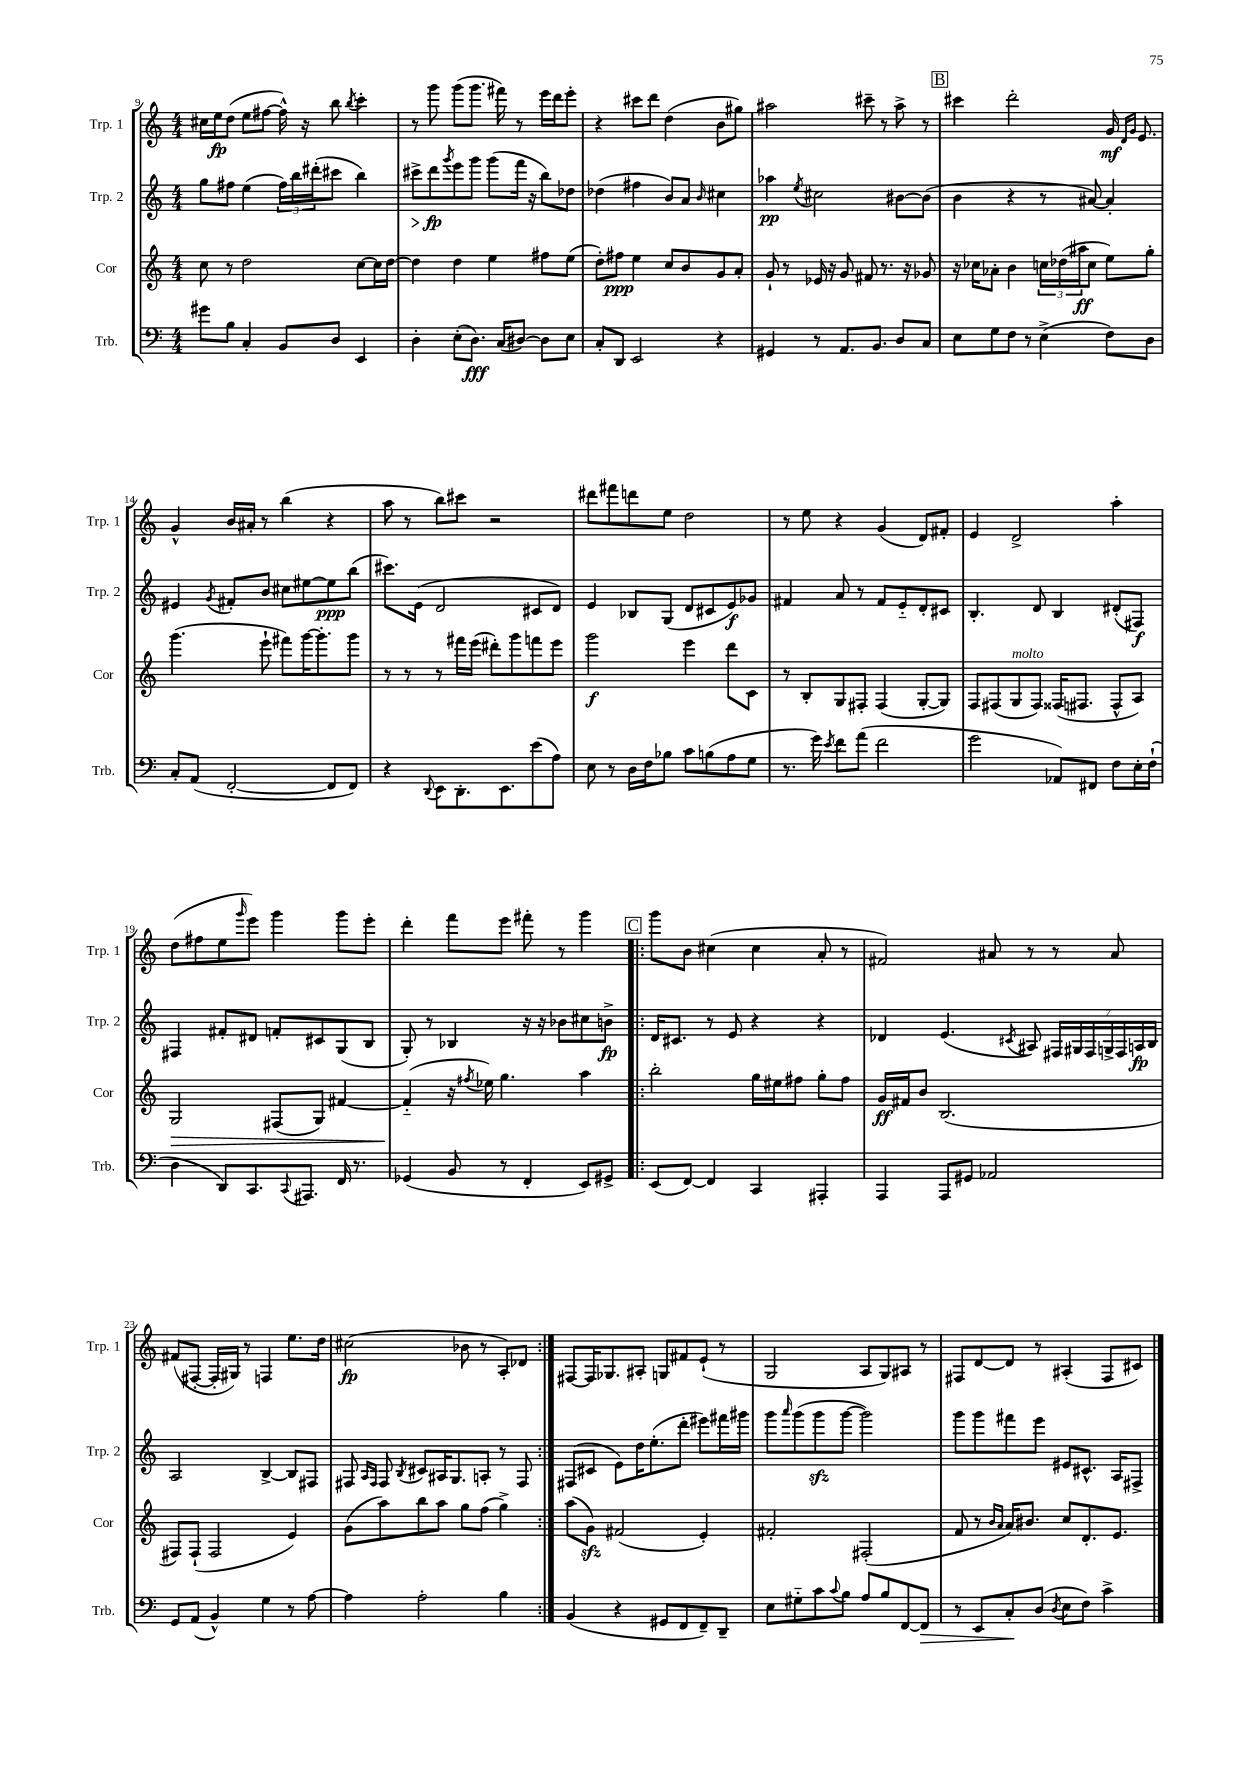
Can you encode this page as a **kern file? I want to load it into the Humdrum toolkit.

**kern	**dynam	**kern	**dynam	**kern	**dynam	**kern	**dynam
*part4	*part4	*part3	*part3	*part2	*part2	*part1	*part1
*staff4	*staff4	*staff3	*staff3	*staff2	*staff2	*staff1	*staff1
*I"Trb.	*	*I"Cor	*	*I"Trp. 2	*	*I"Trp. 1	*
*I'Trb.	*	*I'Cor	*	*I'Trp. 2	*	*I'Trp. 1	*
*clefF4	*	*clefG2	*	*clefG2	*	*clefG2	*
*k[]	*	*k[]	*	*k[]	*	*k[]	*
*M4/4	*	*M4/4	*	*M4/4	*	*M4/4	*
=9	=9	=9	=9	=9	=9	=9	=9
8g#X\L	.	8cc\	.	8gg\L	.	16cc#X\LL	.
.	.	.	.	.	.	16ee\J	fp
8B\J	.	8r	.	8ff#X\J	.	(8dd\J	.
4C'/	.	2dd\	.	(4ee\	.	8ee\L	.
.	.	.	.	.	.	[8ff#X\J	.
8BB/L	.	.	.	24ff#\LL)	.	16ff#^^\])	.
.	.	.	.	24bb\	.	.	.
.	.	.	.	.	.	16r	.
.	.	.	.	(24ddd#X'\J	.	.	.
8D/J	.	.	.	8ccc#X\J	.	8bb\	.
.	.	.	.	.	.	8qbb/	.
4EE/	.	[8cc\L	.	4bb\)	.	4ccc'\	.
.	.	16cc\L]	.	.	.	.	.
.	.	[16dd\JJ	.	.	.	.	.
=10	=10	=10	=10	=10	=10	=10	=10
!	!	!	!	!	!LO:HP:b	!	!
4D'\	.	4dd\]	.	8ccc#X^\L	>	8r	.
.	.	.	.	8ddd\	fp	8ggg\	.
.	.	.	.	8qggg/	.	.	.
(8E'\L	.	4dd\	.	8eee\	]	(8ggg\L	.
8.D\J)	fff	.	.	8ggg\J	.	8.ggg\J	.
.	.	4ee\	.	(8ggg\L	.	.	.
(16C/KL	.	.	.	.	.	16fff#X\)	.
[8D#X/J)	.	.	.	16fff\Jk	.	8r	.
.	.	.	.	16r	.	.	.
8D#\L]	.	8ff#X\L	.	8bb\L)	.	16eee\LL	.
.	.	.	.	.	.	16ddd\J	.
8E\J	.	(8ee\J	.	8dd-X\J	.	8eee'\J	.
=11	=11	=11	=11	=11	=11	=11	=11
8C'/L	.	8dd'\L)	.	(4dd-X\	.	4r	.
8DD/J	.	8ff#X\J	ppp	.	.	.	.
2EE/	.	4ee\	.	4ff#X\	.	8ccc#X\L	.
.	.	.	.	.	.	8ddd\J	.
.	.	8cc/L	.	8b/L)	.	(4dd\	.
.	.	8b/	.	8a/J	.	.	.
.	.	.	.	16qqb/	.	.	.
4r	.	8g/	.	4cc#X\	.	8b\L	.
.	.	8a'/J	.	.	.	8gg#X\J)	.
=12	=12	=12	=12	=12	=12	=12	=12
4GG#X/	.	8g`/	.	4aa-X\	pp	2aa#X\	.
.	.	8r	.	.	.	.	.
.	.	.	.	8qee/	.	.	.
8r	.	16e-X/	.	2cc#X\	.	.	.
.	.	16r	.	.	.	.	.
8.AA/L	.	8g/	.	.	.	.	.
.	.	8f#X/	.	.	.	8ccc#X~\	.
8.BB/J	.	.	.	.	.	.	.
.	.	8.r	.	.	.	8r	.
8D/L	.	.	.	[8b#X\L	.	8aa#^\	.
.	.	16r	.	.	.	.	.
8C/J	.	8g-X/	.	(8b#\J]	.	8r	.
!!LO:REH:place=s1:t=B
=13	=13	=13	=13	=13	=13	=13	=13
8E\L	.	16r	.	4b\	.	4ccc#X\	.
.	.	16cc-X\KL	.	.	.	.	.
8G\	.	8a-X'\J	.	.	.	.	.
8F\J	.	4b\	.	4r	.	2ddd'\	.
8r	.	.	.	.	.	.	.
(4E^\	.	24ccn\LL	.	8r	.	.	.
.	.	(24dd-X\	.	.	.	.	.
.	.	24aa#X\J	ff	.	.	.	.
.	.	8cc\J	.	[8a#X/)	.	.	.
8F\L)	.	8ee\L)	.	4a#'/]	.	16g/	mf
.	.	.	.	.	.	16qqd/LL	.
.	.	.	.	.	.	16qqg/JJ	.
.	.	.	.	.	.	8.e/	.
8D\J	.	8gg'\J	.	.	.	.	.
!!LO:LB:g=z
=14	=14	=14	=14	=14	=14	=14	=14
8C'/L	.	(4.ggg\	.	4e#X/	.	4g^^/	.
(8AA/J	.	.	.	.	.	.	.
.	.	.	.	8qg/	.	.	.
[2FF'/	.	.	.	8f#X'/L	.	16b/LL	.
.	.	.	.	.	.	16a#X'/JJ	.
.	.	8eee`\	.	8b/J	.	8r	.
.	.	8fff#X\L)	.	8cc#X\L	.	(4bb\	.
.	.	[16ggg\K	.	[8ee#X\	.	.	.
.	.	8.ggg'\]	.	.	.	.	.
8FF/L]	.	.	.	8ee#\]	ppp	4r	.
8FF/J)	.	8ggg\J	.	(8bb\J	.	.	.
=15	=15	=15	=15	=15	=15	=15	=15
4r	.	8r	.	8.ccc#X\L)	.	8aa\	.
.	.	8r	.	.	.	8r	.
.	.	.	.	(16e\Jk	.	.	.
8qqDD/	.	.	.	.	.	.	.
8EE\L	.	8r	.	2d/	.	8bb\L)	.
8.DD'\	.	16fff#X\LL	.	.	.	8ccc#X\J	.
.	.	(16eee\JJ	.	.	.	.	.
.	.	8ddd#X'\L)	.	.	.	2r	.
8.EE\	.	.	.	.	.	.	.
.	.	8ggg\	.	.	.	.	.
(8e\	.	8fffn\	.	8c#X/L	.	.	.
8A\J)	.	8eee\J	.	8d/J)	.	.	.
=16	=16	=16	=16	=16	=16	=16	=16
8E\	.	2ggg\	f	4e/	.	8ddd#X\L	.
8r	.	.	.	.	.	8fff#X\	.
16D\LL	.	.	.	8B-X/L	.	8dddn\	.
16F\J	.	.	.	.	.	.	.
8B-X\J	.	.	.	(8G/J	.	8ee\J	.
8c\L	.	4eee\	.	8d/L	.	2dd\	.
(8Bn\	.	.	.	8c#X/	.	.	.
8A\	.	8ddd\L	.	8e/)	f	.	.
8G\J	.	8c\J	.	8g-X/J	.	.	.
=17	=17	=17	=17	=17	=17	=17	=17
8.r	.	8r	.	4f#X/	.	8r	.
.	.	8B'/L	.	.	.	8ee\	.
16g\)	.	.	.	.	.	.	.
8qe/	.	.	.	.	.	.	.
8f\L	.	8G/	.	8a/	.	4r	.
(8a\J	.	8F#X'/J	.	8r	.	.	.
2f\	.	(4F#/	.	8f#/L	.	(4g/	.
.	.	.	.	8e/	.	.	.
.	.	[8G'/L	.	8d'/	.	8d/L)	.
.	.	8G/J])	.	8c#X/J	.	8f#X'/J	.
=18	=18	=18	=18	=18	=18	=18	=18
2g\	.	8F/L	.	4.B'/	.	4e/	.
.	.	(8F#X/	.	.	.	.	.
!	!	!LO:TX:a:i:t=molto	!	!	!	!	!
.	.	8G/	.	.	.	2d^/	.
.	.	8F#/J)	.	8d/	.	.	.
8AA-X/L)	.	(16F##X/KL	.	4B/	.	.	.
.	.	8.F#X/J	.	.	.	.	.
8FF#X/J	.	.	.	.	.	.	.
8F\L	.	8F#^^/L	.	(8d#X'/L	.	4aa'\	.
16E'\L	.	8A/J)	.	8F#X/J)	f	.	.
(16F`\JJ	.	.	.	.	.	.	.
!!LO:LB:g=z
=19	=19	=19	=19	=19	=19	=19	=19
!	!	!	!LO:HP:b	!	!	!	!
4D\	.	2G/	>	4F#X/	.	(8dd\L	.
.	.	.	.	.	.	8ff#X\	.
8DD/L)	.	.	.	8f#X'/L	.	8ee\	.
.	.	.	.	.	.	16qqggg/	.
8.CC/	.	.	.	8d#X/J	.	8eee\J)	.
.	.	(8F#X/L	.	8fn'/L	.	4ggg\	.
8qqCC/	.	.	.	.	.	.	.
8.AAA#X/J	.	.	.	.	.	.	.
.	.	8G/J)	.	8c#X/	.	.	.
16FF/	.	[4f#X/	.	(8G/	.	8ggg\L	.
8.r	.	.	.	.	.	.	.
.	.	.	.	8B/J	.	8eee'\J	.
=20	=20	=20	=20	=20	=20	=20	=20
(4GG-X/	.	(4f#/]	.	8G'/)	.	4ddd'\	.
.	.	.	.	8r	.	.	.
8BB/	.	16r	]	4B-X/	.	8fff\L	.
.	.	8qff#X/	.	.	.	.	.
.	.	16ee-X\)	.	.	.	.	.
8r	.	4.gg\	.	.	.	8eee\J	.
4FF'/	.	.	.	16r	.	8fff#X'\	.
.	.	.	.	16r	.	.	.
.	.	.	.	8b-X\L	.	8r	.
8EE/L)	.	4aa\	.	8cc#X\	.	4ggg\	.
8GG#X^/J	.	.	.	8bn^\J	fp	.	.
!!LO:REH:place=s1:t=C
=21!|:	=21!|:	=21!|:	=21!|:	=21!|:	=21!|:	=21!|:	=21!|:
(8EE/L	.	2bb'\	.	16d/KL	.	8ggg\L	.
.	.	.	.	8.c#X/J	.	.	.
[8FF/J)	.	.	.	.	.	8b\J	.
4FF/]	.	.	.	8r	.	(4cc#X\	.
.	.	.	.	8e/	.	.	.
4CC/	.	16gg\LL	.	4r	.	4cc#\	.
.	.	16ee#X\J	.	.	.	.	.
.	.	8ff#X\J	.	.	.	.	.
4AAA#X'/	.	8gg'\L	.	4r	.	8a'/	.
.	.	8ff#\J	.	.	.	8r	.
=22	=22	=22	=22	=22	=22	=22	=22
4AAA/	.	16g/LL	ff	4d-X/	.	2f#X/)	.
.	.	16f#X/J	.	.	.	.	.
.	.	8b/J	.	.	.	.	.
8AAA/L	.	(2.B/	.	(4.e/	.	.	.
8GG#X/J	.	.	.	.	.	.	.
2AA-X/	.	.	.	.	.	8a#X/	.
.	.	.	.	8qc#X/	.	.	.
.	.	.	.	8A#X/)	.	8r	.
.	.	.	.	28F#X/LL	.	8r	.
.	.	.	.	28G#X/	.	.	.
.	.	.	.	28F#/	.	.	.
.	.	.	.	28Gn^/	.	.	.
.	.	.	.	.	.	8a#/	.
.	.	.	.	28F#/	.	.	.
.	.	.	.	28An/	fp	.	.
.	.	.	.	28B/JJ	.	.	.
!!LO:LB:g=z
=23	=23	=23	=23	=23	=23	=23	=23
8GG/L	.	8F#X/L)	.	2A/	.	(8f#X/L	.
(8AA/J	.	(8F#`/J	.	.	.	[8F#X'/J	.
4BB^^/)	.	2F#/	.	.	.	16F#'/LL]	.
.	.	.	.	.	.	16G#X/JJ)	.
.	.	.	.	.	.	8r	.
4G\	.	.	.	[4B^/	.	4Fn/	.
8r	.	4e/)	.	8B/L]	.	8.ee\L	.
[8A\	.	.	.	8F#X/J	.	.	.
.	.	.	.	.	.	16dd\Jk	.
=24	=24	=24	=24	=24	=24	=24	=24
4A\]	.	(8g\L	.	8F#X/	.	(2cc#X\	fp
.	.	.	.	16qqA/LL	.	.	.
.	.	.	.	16qqF#/JJ	.	.	.
.	.	8aa\)	.	8F#/	.	.	.
.	.	.	.	8qB/	.	.	.
2A'\	.	8bb\	.	8c#X/L	.	.	.
.	.	8aa\J	.	16A#X/K	.	.	.
.	.	.	.	8.G/	.	.	.
.	.	8gg\L	.	.	.	8b-X\	.
.	.	(8ff\J	.	8An'/J	.	8r	.
4B\	.	4gg^\)	.	8r	.	8A'/L)	.
.	.	.	.	8F#/	.	8d-X/J	.
=25:|!	=25:|!	=25:|!	=25:|!	=25:|!	=25:|!	=25:|!	=25:|!
(4BB/	.	(8aa\L	.	(8F#X/L	.	[8F#X/L	.
.	.	8gzz\J)	.	8c#X/J	.	16F#/K]	.
.	.	.	.	.	.	8.G-X/	.
4r	.	(2f#X/	.	8e\L)	.	.	.
.	.	.	.	16dd\K	.	8A#X'/J	.
.	.	.	.	(8.ee'\	.	.	.
8GG#X/L	.	.	.	.	.	8Gn/L	.
8FF/	.	.	.	8ddd'\J	.	8f#X/	.
8FF~/)	.	4e'/)	.	8eee#X\L)	.	(8e`/J	.
8DD~/J	.	.	.	16fff#X\L	.	8r	.
.	.	.	.	16ggg#X\JJ	.	.	.
=26	=26	=26	=26	=26	=26	=26	=26
8E\L	.	2f#X'/	.	8ggg\L	.	2G/	.
.	.	.	.	16qqaaa/	.	.	.
8G#X\	.	.	.	(8ggg\	.	.	.
8c\	.	.	.	8gggzz\	.	.	.
8qqc/	.	.	.	.	.	.	.
8B\J	.	.	.	[8ggg\J	.	.	.
8A/L	.	(2F#X'/	.	2ggg\])	.	8A/L	.
8B/	.	.	.	.	.	8G/)	.
[8FF/	.	.	.	.	.	8A#X/J	.
!	!LO:HP:b	!	!	!	!	!	!
8FF/J]	>	.	.	.	.	8r	.
=27	=27	=27	=27	=27	=27	=27	=27
8r	.	8f/	.	8ggg\L	.	8F#X/L	.
8EE/L	.	8r	.	8ggg\	.	[8d/	.
.	.	16qqb/LL	.	.	.	.	.
.	.	16qqa/JJ	.	.	.	.	.
8C'/	.	16a/KL)	.	8fff#X\	.	8d/J]	.
.	.	8.b#X/J	.	.	.	.	.
(8D/J	]	.	.	8eee\J	.	8r	.
8qD/	.	.	.	.	.	.	.
8E\L	.	8cc/L	.	8e#X/L	.	(4A#X'/	.
8F\J)	.	8.d'/	.	8.c#X^^/J	.	.	.
4c^\	.	.	.	.	.	8F#/L	.
.	.	8.e/J	.	16A/KL	.	.	.
.	.	.	.	8F#X^/J	.	8c#X/J)	.
==	==	==	==	==	==	==	==
*-	*-	*-	*-	*-	*-	*-	*-
